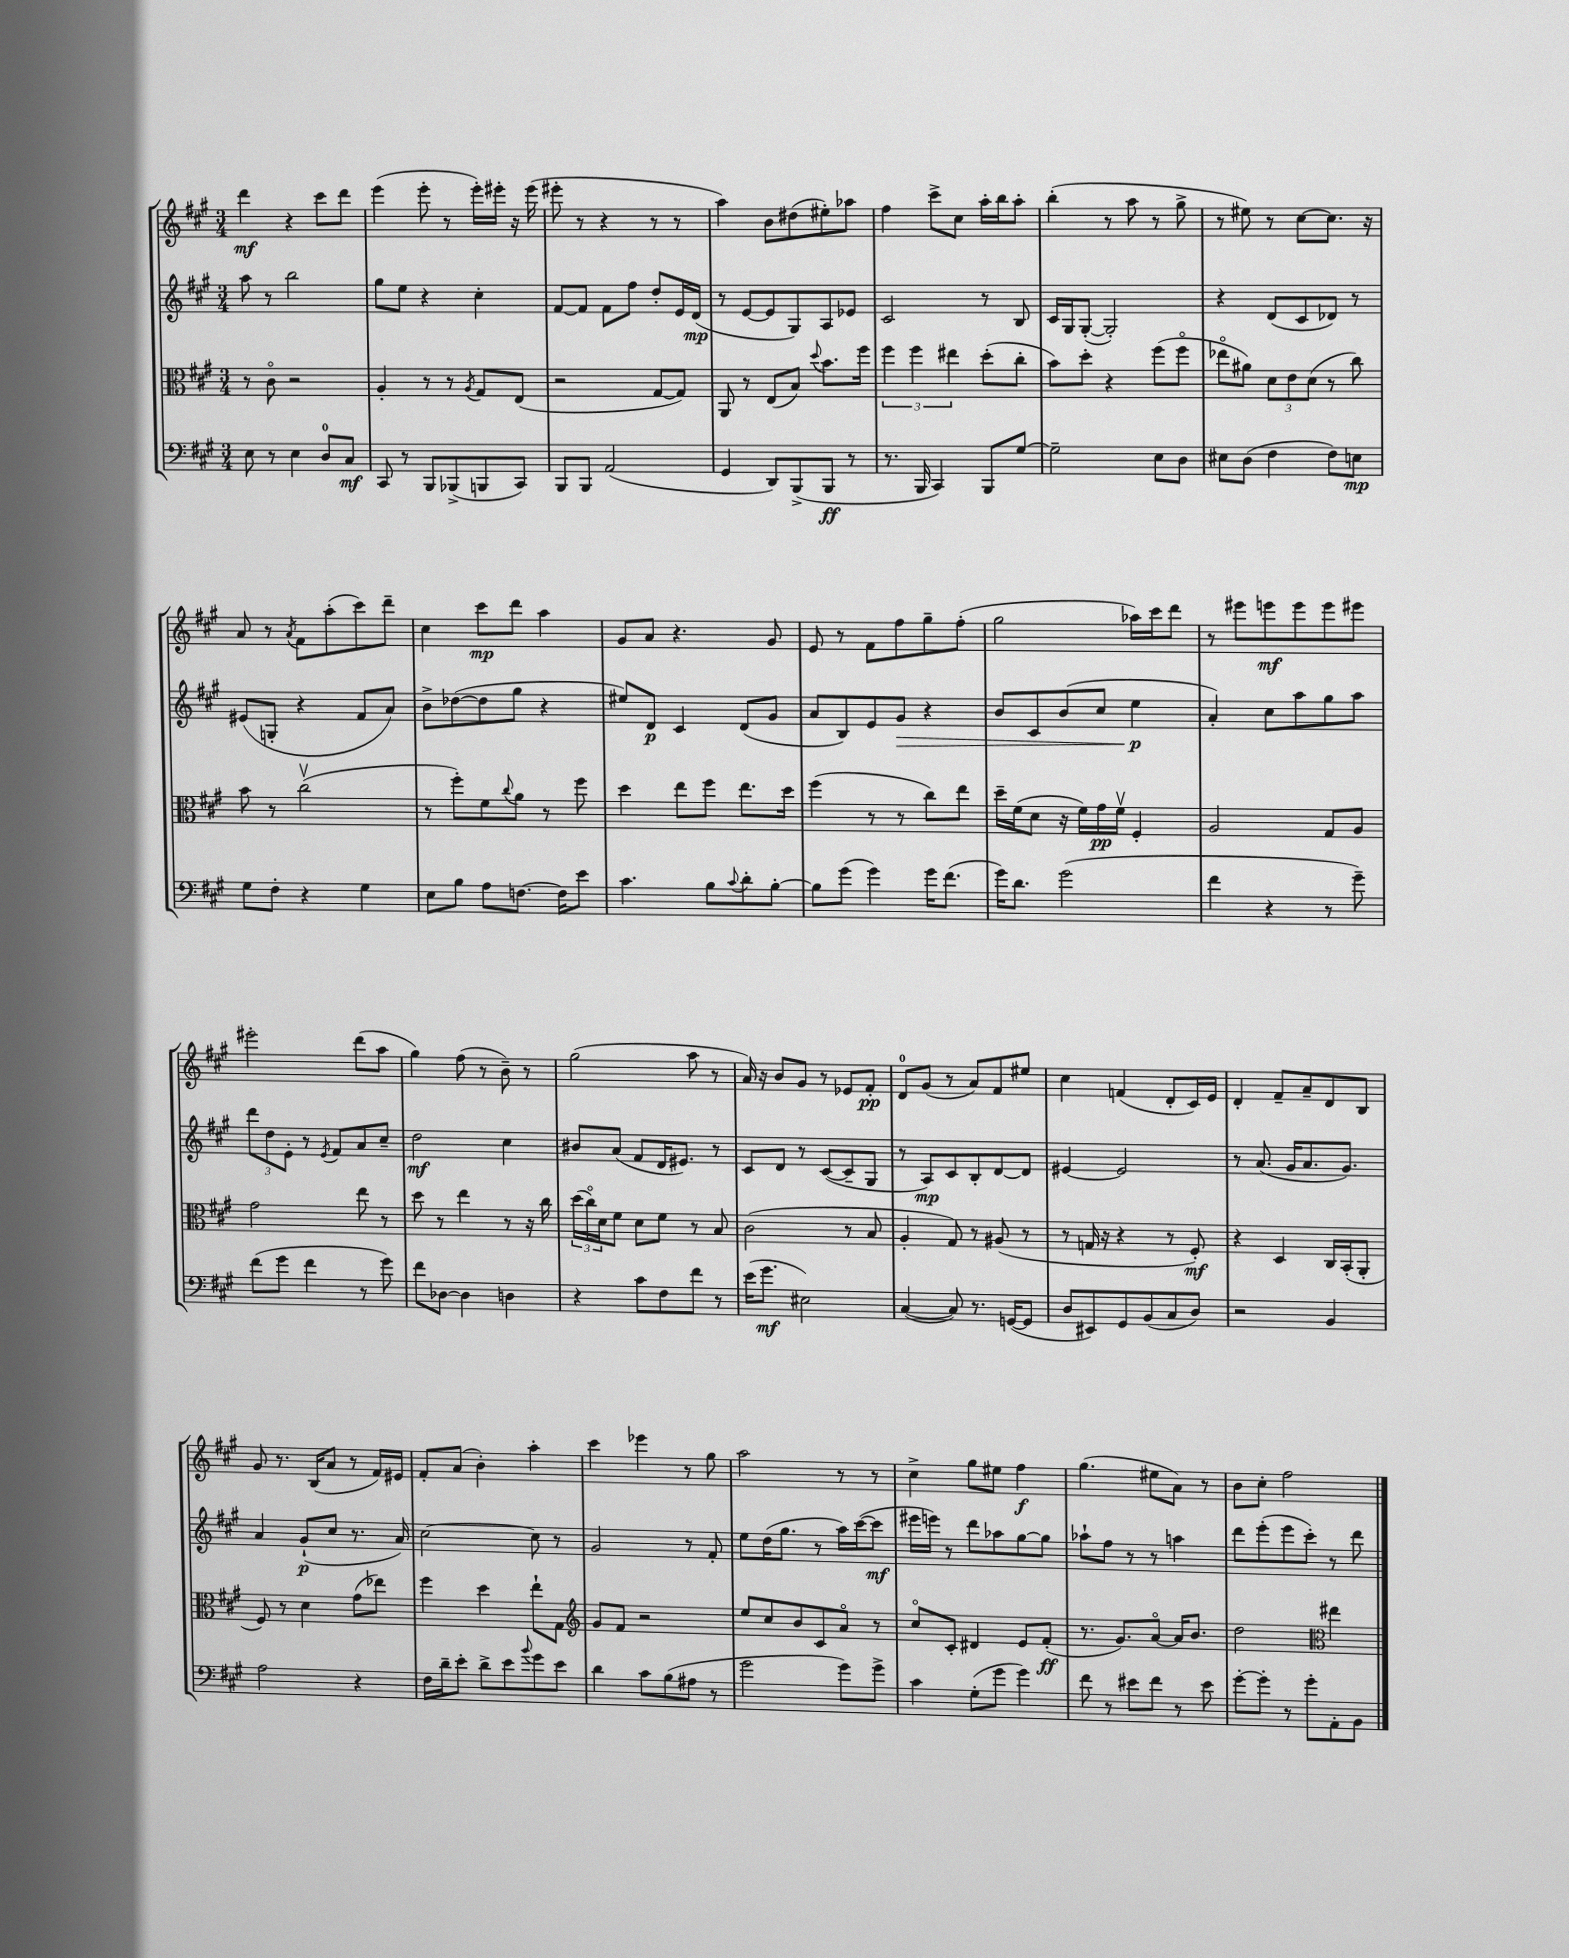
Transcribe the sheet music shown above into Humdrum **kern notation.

**kern	**kern	**kern	**kern
*staff4	*staff3	*staff2	*staff1
*clefF4	*clefC3	*clefG2	*clefG2
*k[f#c#g#]	*k[f#c#g#]	*k[f#c#g#]	*k[f#c#g#]
*M3/4	*M3/4	*M3/4	*M3/4
8E	8r	8aa	4ddd
8r	8c#o	8r	.
4E	2r	2bb	4r
8D	.	.	8ccc#
8C#	.	.	8ddd
=	=	=	=
8CC#	4A'	8gg#	(4eee
8r	.	8ee	.
8BBB	8r	4r	8eee'
(8BBB-^	8r	.	8r
.	8qA	.	.
8BBB	8G#	4cc#'	16eee')
.	.	.	16eee#'
8CC#)	(8E	.	16r
.	.	.	(16eee#
=	=	=	=
8BBB	2r	[8f#	8eee#'
8BBB	.	8f#]	8r
(2AA	.	8f#	4r
.	.	8ff#	.
.	[8G#	8dd'	8r
.	8G#])	16e	8r
.	.	(16d	.
=	=	=	=
4GG#	8AA	8r	4aa)
.	8r	[8e	.
8DD)	(8E	8e]	8b
(8BBB^	8B)	8G#)	(8dd#
.	8qqdd	.	.
8BBB	8.b	8A	8ee#')
8r	.	8e-	8aa-
.	16ff#	.	.
=	=	=	=
8.r	6ff#	2c#	4ff#
.	6ff#	.	.
16BBB	.	.	.
4CC#)	.	.	8ccc#^
.	6ee#	.	.
.	.	.	8cc#
8BBB	(8dd'	8r	16aa'
.	.	.	16bb
[8G#	8cc#'	8B	8aa'
=	=	=	=
2G#~]	8b)	16c#	(4bb'
.	.	16G#	.
.	8dd'	([8G#'	.
.	4r	2G#'])	8r
.	.	.	8aa
8E	(8ff#	.	8r
8D	8ff#o	.	8gg#^
=	=	=	=
8E#	8ee-o	4r	8r
(8D	8a#)	.	8ee#)
4F#	12d	(8d	8r
.	12e	.	.
.	.	8c#	[8cc#
.	(12d	.	.
8F#)	8r	8d-)	8.cc#]
8E	8cc#)	8r	.
.	.	.	16r
=	=	=	=
8G#	8b	(8e#	8a
8F#'	8r	8G'	8r
.	.	.	8qa
4r	(2cc#v	4r	8f#
.	.	.	(8aa'
4G#	.	8f#	8ccc#)
.	.	8a)	8ddd~
=	=	=	=
8E	8r	8b^	4cc#
8B	8ff#')	([8dd-	.
8A	8f#	8dd-]	8ccc#
.	8qqcc#	.	.
[8.F	8a	8gg#	8ddd
.	8r	4r	4aa
16F]	.	.	.
8e	8ff#	.	.
=	=	=	=
4.c#	4dd	8ee#)	8g#
.	.	8d	8a
.	8ee	4c#	4.r
8B	8ff#	.	.
8qqc#	.	.	.
8d'	8.ee	(8d	.
[8B'	.	8g#	8g#
.	16dd	.	.
=	=	=	=
8B]	(4ff#	8a	8e
(8g#	.	8B)	8r
4g#)	8r	8e	8f#
.	8r	8g#	8ff#
16g#	8cc#)	4r	8gg#~
(8.f#	.	.	.
.	8ee	.	(8ff#'
=	=	=	=
16g#)	16dd~	8b	2gg#
8.d	(16f#	.	.
.	8d	8c#	.
(2g#	16r	(8b	.
.	16f#)	.	.
.	16g#	8cc#	.
.	16f#v	.	.
.	4F#'	4ee	16aa-)
.	.	.	16ccc#
.	.	.	8ddd
=	=	=	=
4f#	2A	4a')	8r
.	.	.	8eee#
4r	.	8cc#	8eee
.	.	8aa	8eee
8r	8G#	8gg#	8eee
8g#~)	8A	8aa	8eee#
=	=	=	=
(8f#	2g#	12ddd	2eee#'
.	.	12dd	.
8g#	.	.	.
.	.	12e'	.
4f#	.	8r	.
.	.	8qe	.
.	.	8f#	.
8r	8ee	8a	(8ddd
8g#)	8r	8cc#~	8aa
=	=	=	=
8f#	8dd	2dd	4gg#)
[8D-	8r	.	.
4D-]	4ee	.	(8ff#
.	.	.	8r
4D	8r	4cc#	8b~)
.	16r	.	8r
.	16cc#	.	.
=	=	=	=
4r	(24dd	8b#	(2gg#
.	24cc#o)	.	.
.	24d	.	.
.	8f#	(8a	.
8c#	8d	8f#	.
8F#	8f#	16d	.
.	.	8.e#)	.
8f#	8r	.	8aa
8r	8B	8r	8r
=	=	=	=
(16e	(2c#	8c#	16a)
8.g#	.	.	16r
.	.	8d	8b
2E#)	.	8r	8g#
.	.	([8c#	8r
.	8r	8c#~]	8e-
.	8B	8G#	8f#'
=	=	=	=
([4C#	4A'	8r	8d
.	.	8A)	(8g#
8C#])	8G#)	8c#	8r
8.r	8r	8B'	8a)
.	(8A#	[8d	8f#
([16GG	.	.	.
8GG]	8r	8d]	8ee#
=	=	=	=
8D	8r	[4e#	4cc#
8EE#)	16G	.	.
.	16r	.	.
8GG#	4r	2e#]	(4f
(8BB	.	.	.
8C#	8r	.	8d'
8D)	8F#')	.	16c#)
.	.	.	16e
=	=	=	=
2r	4r	8r	4d'
.	.	(8.a	.
.	4D	.	8f#~
.	.	16g#	.
.	.	8.a	8a~
4BB	16C#	.	8d
.	(16BB'	8.g#)	.
.	8AA'	.	8B
=	=	=	=
2A	8F#)	4a	8g#
.	8r	.	8.r
.	4d	(8g#`	.
.	.	.	(16B
.	.	8cc#	8a
4r	(8g#	8.r	8r
.	8ee-)	.	16f#)
.	.	16a)	16e#
=	=	=	=
16F#	4ff#	[2cc#	8f#'
16d~	.	.	.
8e'	.	.	(8a
8d^	4dd	.	4b')
8e	.	.	.
8qqb	.	.	.
8g#	8ee`	8cc#]	4aa'
8e	8G#	8r	.
=	=	=	=
*	*clefG2	*	*
4d	8g#	2g#	4ccc#
.	8f#	.	.
8c#	2r	.	4eee-
(8B	.	.	.
8A#	.	8r	8r
8r	.	8f#'	8gg#
=	=	=	=
2g#	8ee	8ee	2aa
.	8cc#	(16dd	.
.	.	8.gg#	.
.	8b	.	.
.	8c#	8r	.
8g#)	8ao	16aa)	8r
.	.	([16ccc#	.
8g#^	8r	8ccc#]	8r
=	=	=	=
4c#	8cc#o	16eee#	4cc#^
.	.	16eee)	.
.	8c#'	8r	.
(8G#'	4d#	8ddd	8gg#
8g#	.	8aa-	8ee#
4g#)	8e	[8gg#	4ff#
.	(8f#'	8gg#]	.
=	=	=	=
8f#	8.r	8aa-`	(4.gg#
8r	.	8ff#	.
.	8.g#)	.	.
8e#	.	8r	.
8f#	[8ao	8r	8ee#
8r	16a]	4aa	8a)
.	8.b	.	.
8e#	.	.	8r
=	=	=	=
[8g#'	2dd	8ddd	8b
8g#']	.	(8eee'	8cc#'
8r	.	8eee	2ff#
8g#'	.	8ccc#')	.
*	*clefC3	*	*
8AA'	4ee#	8r	.
8BB	.	8ddd	.
==	==	==	==
*-	*-	*-	*-
